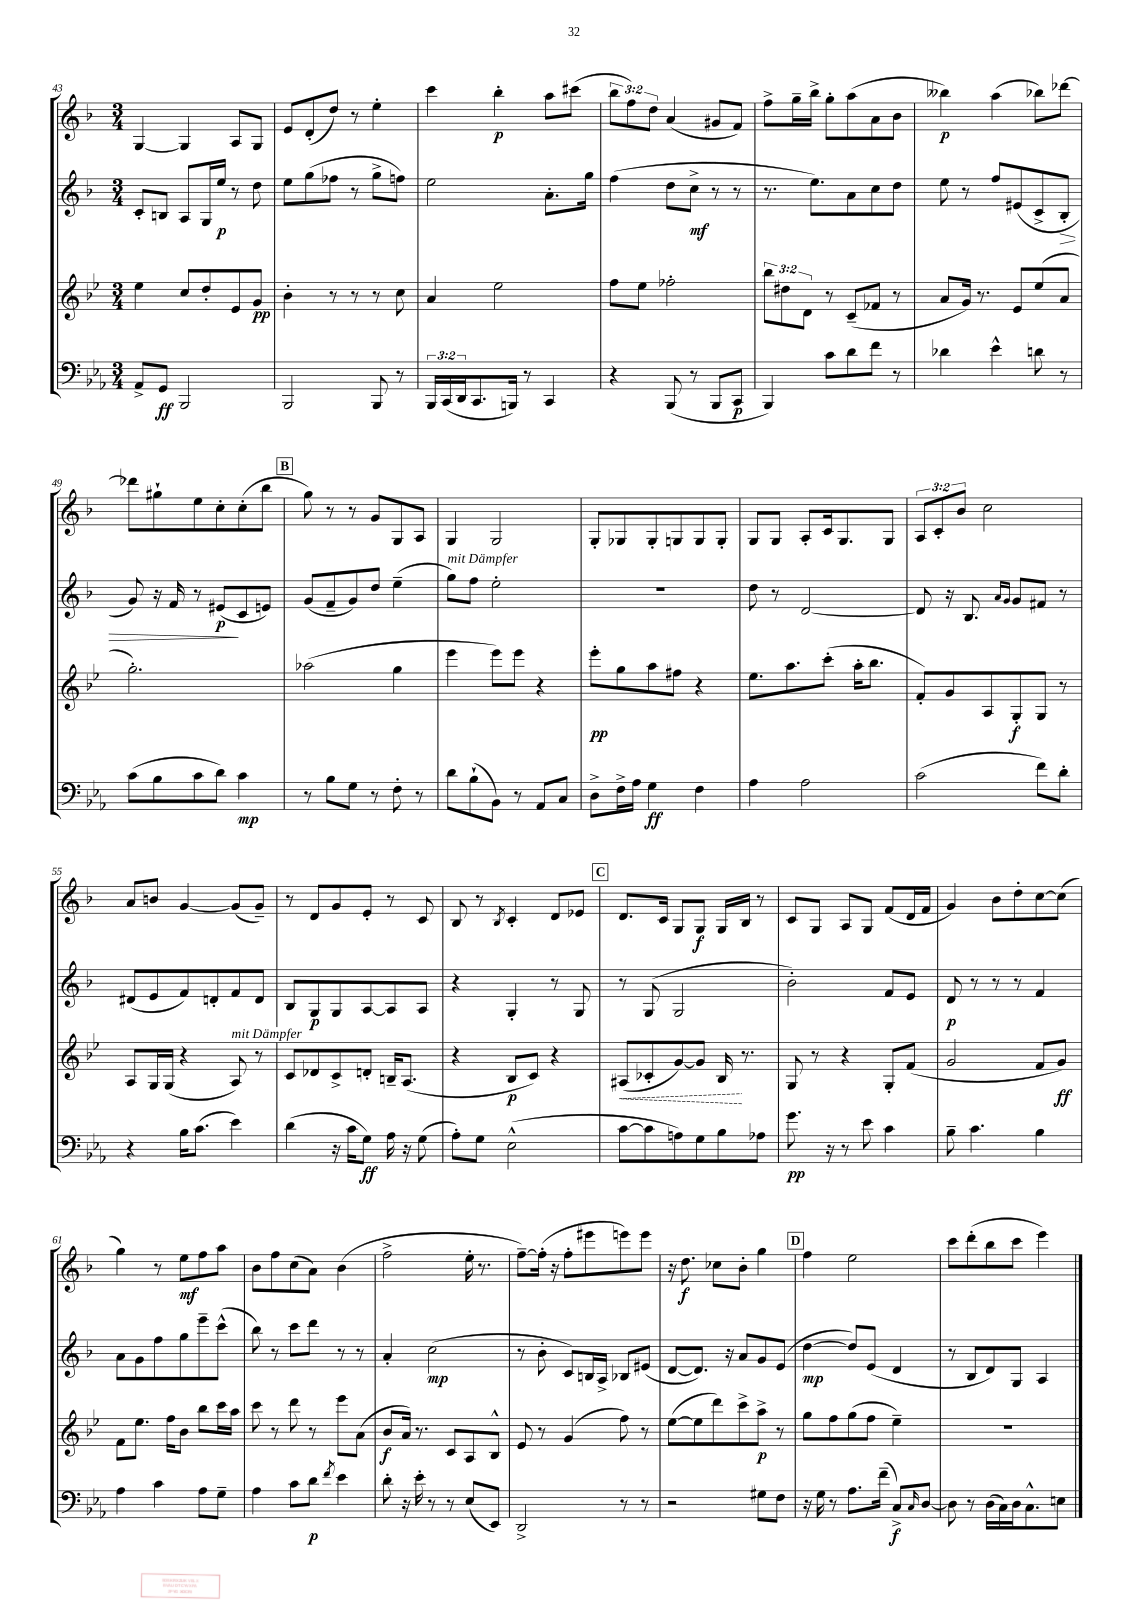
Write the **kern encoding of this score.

**kern	**kern	**kern	**kern
*staff4	*staff3	*staff2	*staff1
*clefF4	*clefG2	*clefG2	*clefG2
*k[b-e-a-]	*k[b-e-]	*k[b-]	*k[b-]
*M3/4	*M3/4	*M3/4	*M3/4
8AA-^	4ee-	8c'	[4G
8GG	.	8B	.
2BBB-	8cc	8A	4G]
.	8dd'	16G	.
.	.	16ee	.
.	8e-	8r	8A
.	8g	8dd	8G
=	=	=	=
2BBB-	4b-'	8ee	8e
.	.	(8gg	(8d'
.	8r	8ff-	8dd)
.	8r	8r	8r
8BBB-	8r	8gg^	4ee'
8r	8cc	8ff)	.
=	=	=	=
24BBB-	4a	2ee	4ccc
(24CC	.	.	.
24DD	.	.	.
8.CC	.	.	.
.	2ee-	.	4bb-'
16BBB)	.	.	.
8r	.	.	.
4CC	.	8.a'	8aa
.	.	.	(8ccc#
.	.	16gg	.
=	=	=	=
4r	8ff	(4ff	12bb-
.	.	.	12ff)
.	8ee-	.	.
.	.	.	12dd
(8BBB-	2ff-'	8dd	(4a
8r	.	8cc^	.
8BBB-	.	8r	8g#
8CC	.	8r	8f)
=	=	=	=
4BBB-)	12bb-	8.r	8ff^
.	12dd#	.	.
.	.	.	16gg~
.	12d	.	.
.	.	8.ee)	16bb-^
8c	8r	.	8gg'
8d	(8c~	8a	(8aa
8f	8f-	8cc	8a
8r	8r	8dd	8b-
=	=	=	=
4d-	8a	8ee	4bb--)
.	16g)	8r	.
.	8.r	.	.
4e-^^	.	8ff	(4aa
.	8e-	(8e#	.
8d	(8ee-	8c^	8bb-)
8r	8a	8B-'	[8ddd-
=	=	=	=
(8c	2.gg')	8g)	8ddd-]
8B-	.	16r	8gg#`
.	.	16f	.
8c	.	8r	8ee
8d)	.	(8e#	8cc'
4c	.	8c	(8cc'
.	.	8e)	8bb-
=	=	=	=
8r	(2aa-	(8g	8gg)
8B-	.	8f~	8r
8G	.	8g)	8r
8r	.	8dd	8g
8F'	4gg	(4ee~	8G
8r	.	.	8A
=	=	=	=
8d	4eee-	8gg)	4G
(8B-`	.	8ff	.
8BB-)	8eee-)	2ee'	2G
8r	8eee-	.	.
8AA-	4r	.	.
8C	.	.	.
=	=	=	=
8D^	8eee-'	2.r	8G'
16F^	8gg	.	8G-
16A-	.	.	.
4G	8aa	.	8G-'
.	8ff#	.	8G
4F	4r	.	8G
.	.	.	8G'
=	=	=	=
4A-	8.ee-	8dd	8G
.	.	8r	8G
.	8.aa	.	.
2A-	.	[2d	8A'
.	(8ccc'	.	16c
.	.	.	8.G
.	16aa'	.	.
.	8.bb-	.	.
.	.	.	8G
=	=	=	=
(2c	8f')	8d]	12A
.	.	.	12c'
.	8g	16r	.
.	.	.	12b-
.	.	8.B-	.
.	8A	.	2cc
.	.	16qqa	.
.	.	16qqg	.
.	8G'	8g	.
8f)	8G	8f#	.
8d'	8r	8r	.
=	=	=	=
4r	8A	(8d#	8a
.	16G	8e	8b
.	(16G	.	.
16B-	4r	8f)	[4g
(8.c	.	.	.
.	.	8d'	.
4e-)	8A)	8f	(8g]
.	8r	8d	8g~)
=	=	=	=
(4d	8c	8B-	8r
.	8d-	8G	8d
16r	8c^	8G	8g
16c	.	.	.
8G)	8d'	[8A	8e'
16A-	16B~	8A]	8r
16r	(8.A	.	.
(8G	.	8A	8c
=	=	=	=
8A-')	4r	4r	8B-
8G	.	.	8r
.	.	.	8qB-
(2E-^^	8B-	4G'	4c'
.	8c)	.	.
.	4r	8r	8d
.	.	8G	8e-
=	=	=	=
[8c	(8A#	8r	8.d
8c]	8c-'	(8G	.
.	.	.	16c
8A)	[8g)	2G	8G
8G	8g]	.	8G
8B-	16B-	.	16G
.	8.r	.	16B-
8A-	.	.	8r
=	=	=	=
8.g	8G	2b-')	8c
.	8r	.	8G
16r	.	.	.
8r	4r	.	8A
8e-	.	.	8G
4c	8G'	8f	(8f
.	(8f	8e	16d
.	.	.	16f
=	=	=	=
8B-~	2g	8d	4g)
4.c	.	8r	.
.	.	8r	8b-
.	.	8r	8dd'
4B-	8f	4f	[8cc
.	8g)	.	(8cc]
=	=	=	=
4A-	8f	8a	4gg)
.	8.ee-	8g	.
4c	.	8ff	8r
.	16ff	.	.
.	8b-	8gg	8ee
8A-	8bb-	8eee~	8ff
8G~	16ccc	(8ccc^^	8aa
.	16aa	.	.
=	=	=	=
4A-	8ccc	8bb-)	8b-
.	8r	8r	8ff
8c	8ddd	8ccc	(8cc
8d	8r	8ddd	8a)
8qf	.	.	.
4e-	8eee-	8r	(4b-
.	(8a	8r	.
=	=	=	=
8d'	8b-	4a'	2ff^
16r	16a)	.	.
16e-'	8.r	.	.
8r	.	(2cc	.
8r	8c	.	.
(8E-	8A	.	16ee'
.	.	.	8.r
8EE-)	8B-^^	.	.
=	=	=	=
2DD^	8e-	8r	[8ff~)
.	8r	8b-'	(16ff']
.	.	.	16r
.	(4g	8c)	8ff'
.	.	16B	8eee#
.	.	16A^	.
8r	8ff)	8B-	8eee)
8r	8r	(8e#	8eee
=	=	=	=
2r	([8ee-	[8d	16r
.	.	.	8.dd
.	8ee-]	8.d])	.
.	8ddd)	.	8cc-
.	.	16r	.
.	8ccc^	8a	8b-'
8G#	8aa^	8g	4gg
8F	8r	(8e	.
=	=	=	=
16r	8gg	[4dd	4ff
16G	.	.	.
8r	8ff	.	.
8.A-	(8gg	8dd])	2ee
.	8ff	(8e	.
(16f~	.	.	.
8C^)	4ee-~)	4d	.
16qqC	.	.	.
[8D	.	.	.
=	=	=	=
8D]	2.r	8r	8ccc
8r	.	8B-	(8ddd'
(16D	.	8d)	8bb-
16C)	.	.	.
16D	.	8G	8ccc
8.C^^	.	.	.
.	.	4A	4eee)
8E	.	.	.
==	==	==	==
*-	*-	*-	*-
